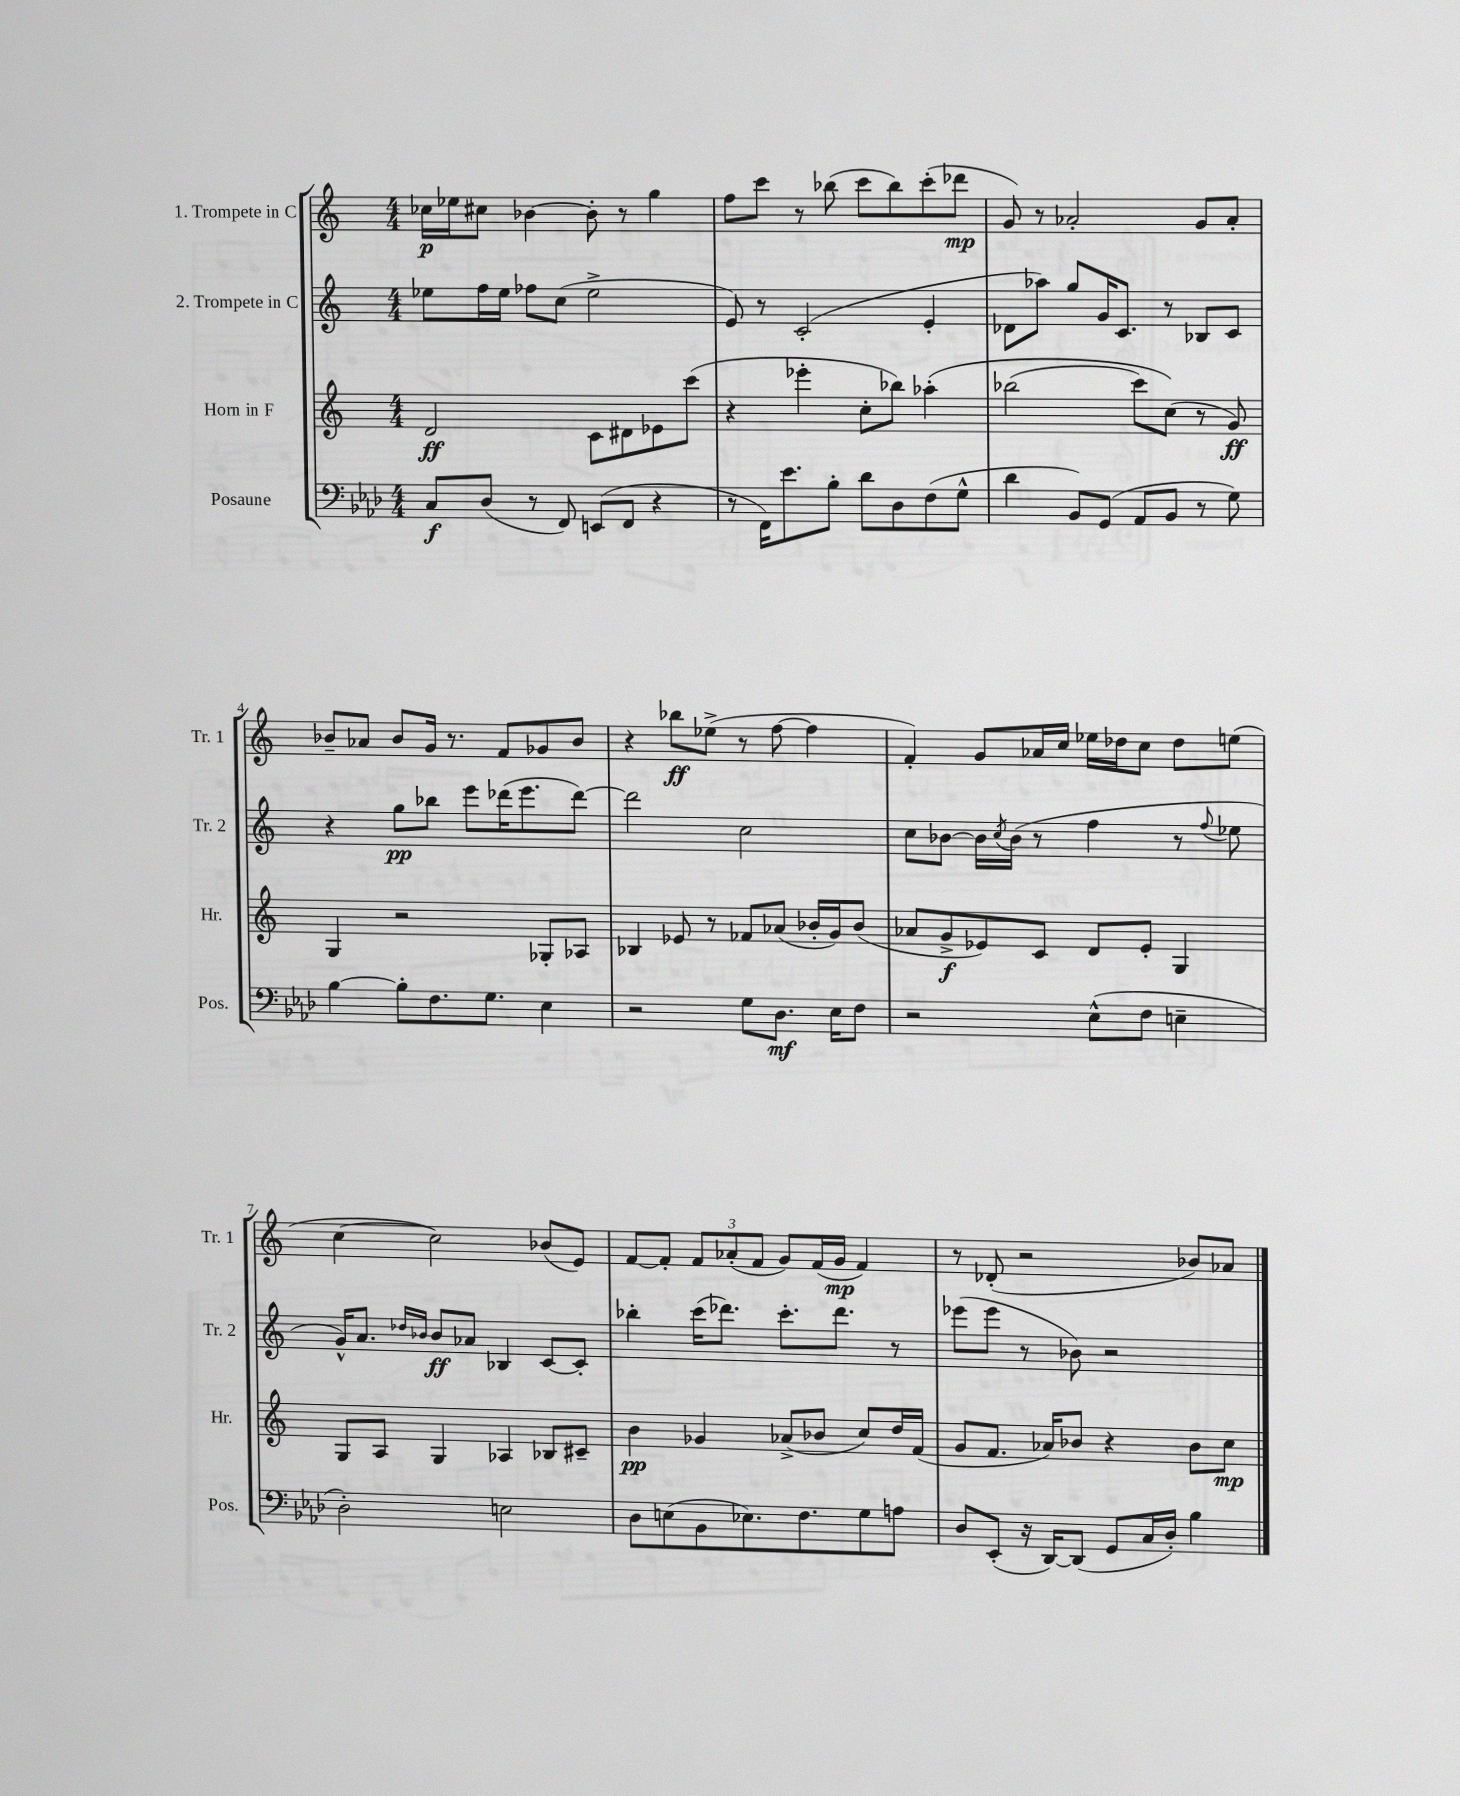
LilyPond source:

<<
\new StaffGroup <<
\new Staff = "s0" \with { instrumentName = "1. Trompete in C" shortInstrumentName = "Tr. 1" } {
    \clef treble \key c \major \numericTimeSignature \time 4/4
    ces''16\p ees''16 cis''8 bes'4~ bes'8-. r8 g''4 |
    f''8 c'''8 r8 bes''8( c'''8 bes''8) c'''8-.( des'''8\mp |
    g'8) r8 aes'2-. g'8 aes'8-. |
    bes'8-- aes'8 bes'8 g'16 r8. f'8 ges'8 bes'8 |
    r4 bes''8\ff ees''8->( r8 f''8~ f''4 |
    f'4-.) g'8 aes'16 c''16 ees''16 des''16 c''8 des''8 e''8( |
    c''4~ c''2) bes'8( e'8) |
    f'8~ f'8-. \tuplet 3/2 { f'8 aes'8-.( f'8 } g'8) f'16( g'16\mp f'4) |
    r8 des'8-.( r2 bes'8) aes'8 \bar "|." |
}
\new Staff = "s1" \with { instrumentName = "2. Trompete in C" shortInstrumentName = "Tr. 2" } {
    \clef treble \key c \major \numericTimeSignature \time 4/4
    ees''8 f''16 ees''16 fes''8 c''8( ees''2-> |
    e'8) r8 c'2-.( e'4-. |
    des'8 aes''8) g''8 g'16 c'8. r8 bes8 c'8 |
    r4 g''8\pp bes''8 e'''8 des'''16( e'''8. des'''8~) |
    des'''2 c''2 |
    c''8 bes'8~ bes'16 \acciaccatura { c''8 } bes'16( r8 f''4 r8 \appoggiatura { f''8 } ees''8 |
    g'16-^) a'8. \grace { des''16 bes'16 } bes'8\ff aes'8 bes4 c'8~ c'8-. |
    bes''4-. c'''16( des'''8.) c'''8.-. des'''8. r8 |
    ees'''8( ees'''8 r8 bes'8) r2 \bar "|." |
}
\new Staff = "s2" \with { instrumentName = "Horn in F" shortInstrumentName = "Hr." } {
    \clef treble \key c \major \numericTimeSignature \time 4/4
    d'2\ff c'8 dis'8 ees'8 c'''8( |
    r4 ees'''4-. c''8-. bes''8) aes''4-.\( |
    bes''2( c'''8) c''8(\) r8 g'8\ff) |
    g4 r2 ges8-. aes8 |
    bes4 ees'8 r8 fes'8 aes'8( bes'16-. g'16) bes'8( |
    aes'8 g'8->\f ees'8) c'8 d'8 ees'8-. g4 |
    g8 a8 g4 aes4 bes8 cis'8-- |
    b'4\pp ges'4 aes'8->( bes'8 c''8) d''16 f'16( |
    g'8 f'8. aes'16) bes'8 r4 bes'8 c''8\mp \bar "|." |
}
\new Staff = "s3" \with { instrumentName = "Posaune" shortInstrumentName = "Pos." } {
    \clef bass \key aes \major \numericTimeSignature \time 4/4
    c8\f des8( r8 f,8) e,8( f,8 r4 |
    r8 f,16) ees'8. bes8-. des'8 des8 f8( g8-^ |
    des'4 bes,8) g,8( aes,8 bes,8 r8 g8) |
    bes4~ bes8-. f8. g8. ees4 |
    r2 g8 des8.\mf ees16 f8 |
    r2 ees8-^( f8 e4-- |
    des2-.) e2 |
    des8 e8( bes,8 ees8.) f8. g8 a8 |
    des8 ees,8-.( r16 des,16~) des,8( g,8 c16 des16-.) bes4 \bar "|." |
}
>>
>>
